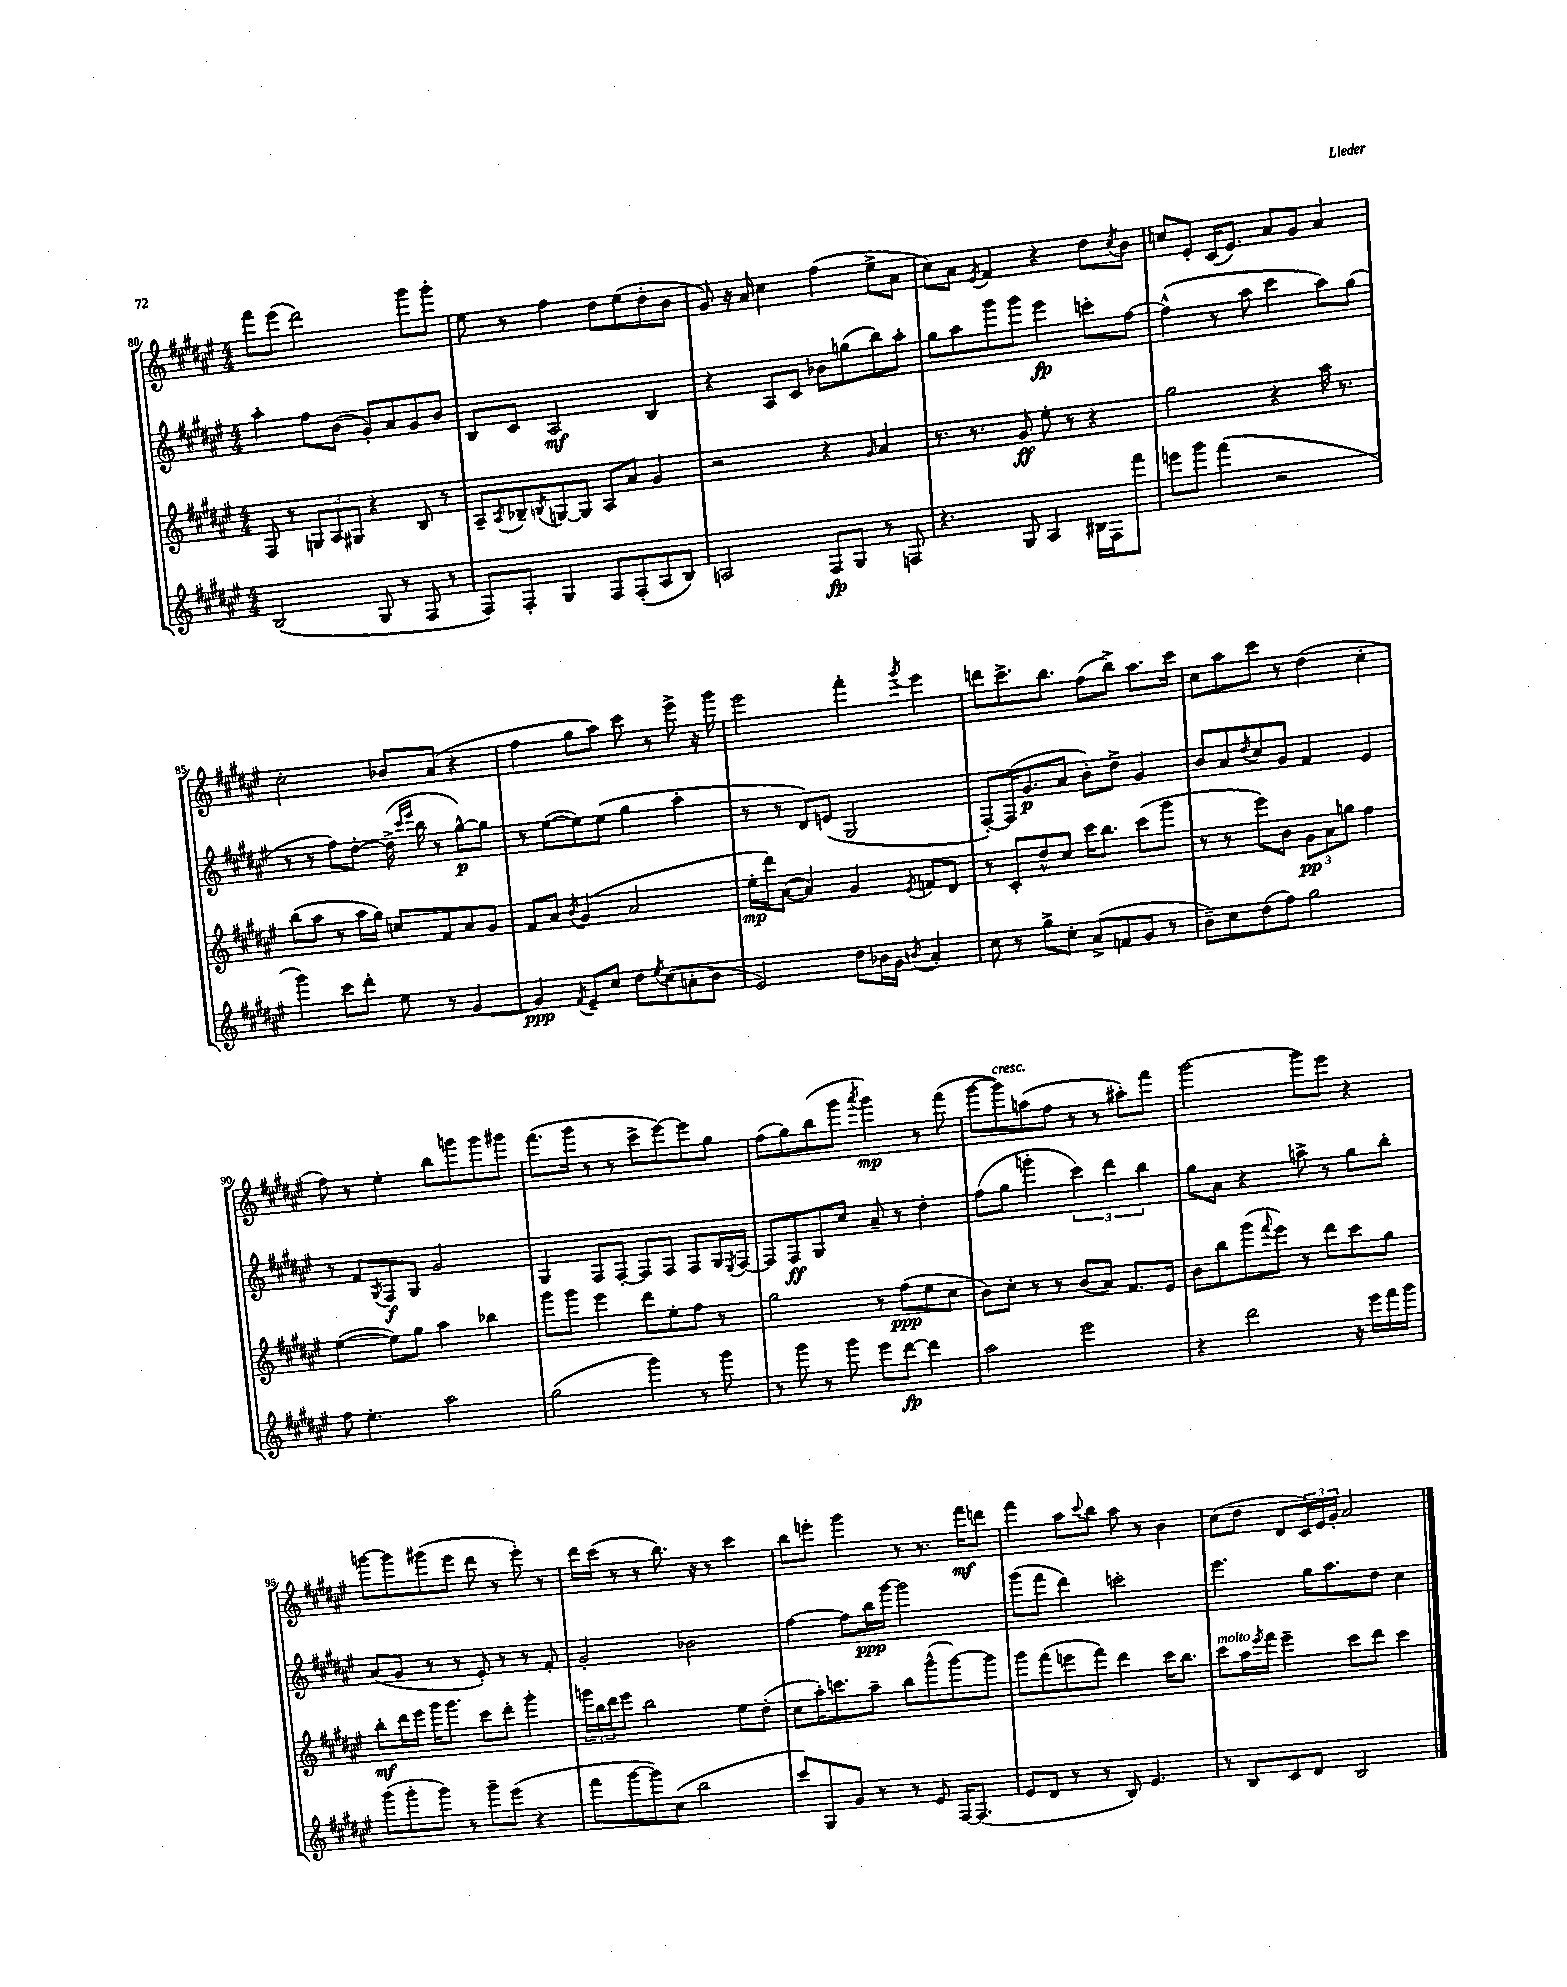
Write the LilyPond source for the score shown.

<<
\new StaffGroup <<
\new Staff = "s0" {
    \clef treble \key fis \major \numericTimeSignature \time 4/4
    fis'''8 eis'''8( dis'''2) gis'''8 gis'''8-. |
    eis''8 r8 fis''4 dis''8 eis''8( dis''8-. b'8 |
    gis'8) r16 ais'16 cis''4 fis''4( eis''8-> ais'8 |
    cis''8) ais'8 \acciaccatura { eis'8 } fis'4 r4 dis''8 \acciaccatura { cis''8 } b'8 |
    c''8 eis'8-. cis'16( eis'8.) ais'8 gis'8 ais'4 |
    cis''2-. bes'8 ais'8( r4 |
    fis''4 gis''8 ais''8) cis'''8 r8 eis'''8-> r16 gis'''16 |
    eis'''2 fis'''4-. \acciaccatura { gis'''8 } eis'''4 |
    d'''8 cis'''8.-> b''8. fis''8( b''8->) ais''8. cis'''16 |
    cis''8 ais''8 cis'''8 r8 dis''4( cis''4-. |
    fis''8) r8 eis''4-. b''8 g'''8 g'''8 gis'''8 |
    fis'''8.( gis'''16 r8 r8 cis'''8-> eis'''8~) eis'''8 gis''8 |
    fis''8( gis''8) b''8( gis'''8 \acciaccatura { ais'''8 } gis'''4\mp) r8 fis'''8( |
    gis'''8~ gis'''8^\markup { \italic "cresc." }) a''8( fis''8 r8 r8 ais''8-.) fis'''8 |
    gis'''2~ gis'''8 eis'''8 r4 |
    g'''8~ g'''8 gis'''8( eis'''8 dis'''8 r8 eis'''8-.) r8 |
    dis'''16 cis'''16( r8 r8 b''8.) r16 r8 cis'''4 |
    b''8 e'''8-. gis'''4 r8 r8. fis'''16\mf d'''8 |
    fis'''4 ais''8 \appoggiatura { cis'''8 } b''8 ais''8 r8 b'4 |
    cis''8( dis''8 dis'8 \tuplet 3/2 { cis'16) eis'16 gis'16-. } ais'2 \bar "|." |
}
\new Staff = "s1" {
    \clef treble \key fis \major \numericTimeSignature \time 4/4
    ais''4-. fis''8 b'8( gis'8-.) ais'8 gis'8 b'8 |
    b8 cis'8 ais2\mf b4 |
    r4 ais8 cis'8 bes'8 g''8( b''8) ais''8-. |
    gis''8 ais''8 gis'''8 gis'''8 eis'''4\fp c'''8-. fis''8~ |
    fis''4-^( r8 ais''8 cis'''4 ais''8) gis''8( |
    r8 r8 fis''8) dis''8~-. dis''16->( \grace { cis'''16 eis'''16 } b''16 r8 gis''8~-^\p) gis''8 |
    r8 eis''8~( eis''8) eis''8( gis''4 ais''4-. |
    r8 r8 dis'8) e'8( gis2 |
    fis8~-.) fis16( gis'8.\p ais'8 b'8-.) dis''8-> gis'4 |
    b'8 ais'8 \acciaccatura { dis''8 } cis''8 gis'8 fis'4 eis'4 |
    r8 fis'8 \acciaccatura { gis8 } fis8\f gis8 gis'2 |
    gis4 fis8 fis8~-. fis8 fis8 fis8 gis16 \acciaccatura { eis8 } fis16~ |
    fis8 fis8\ff gis8 cis''8 ais'8-- r8 dis''4-. |
    fis''8( gis''8 g'''4-. \tuplet 3/2 { cis'''4) dis'''4 b''4 } |
    gis''8 ais'8 r4 a''8-> r8 gis''8 b''8-. |
    ais'8( gis'8 r8 r8 eis'8-.) r8 r8 fis'8-. |
    gis'2-. bes'2 |
    fis''4~ fis''8 b''16\ppp gis'''16~ gis'''2 |
    gis'''8( fis'''8 dis'''4) c'''2-. |
    eis'''4. gis''16 ais''8. dis''8 cis''4 \bar "|." |
}
\new Staff = "s2" {
    \clef treble \key fis \major \numericTimeSignature \time 4/4
    fis8 r8 \tuplet 3/2 { g8 ais8 gis8 } r4 b8 r8 |
    ais8-- \acciaccatura { ais8 } bes8-- \acciaccatura { b8 } g8~ g8 ais8 ais'8 gis'4 |
    r2 r4 \grace { gis'16 } ais'4 |
    r8. r8. gis'8\ff eis''8-. r8 r4 |
    gis''2 r4 ais''16 r8. |
    b''8( ais''8 r8 ais''16 gis''16) c''8 fis'8 ais'8 gis'8 |
    fis'8 ais'8 \acciaccatura { b'8 } gis'4( ais'2 |
    eis''16-.\mp dis'''16) ais'8~( ais'4) gis'4 \acciaccatura { eis'8 } f'8 dis'8 |
    r8 cis'8-. dis''8-^ cis''8 cis'''16 b''8. cis'''8( gis'''8 |
    r8 r8 eis'''8) b'8 \tuplet 3/2 { gis'8\pp ais'8 g''8 } fis''4 |
    eis''4~( eis''8) gis''8 ais''4 bes''4 |
    gis'''8 gis'''8 eis'''4 dis'''8 eis''8-. fis''8 r8 |
    gis''2 r8 fis''8\ppp( eis''8 cis''8 |
    b'8) cis''8-. r8 r8 b'8( ais'8) fis'8. eis'16 |
    b'8 b''8 gis'''8( \appoggiatura { fis'''8 } eis'''8) r8 dis'''8 cis'''8 gis''8 |
    b''8-.\mf dis'''16 eis'''16 gis'''16 gis'''8. cis'''8 dis'''8-. gis'''4-. |
    \tuplet 3/2 { g'''16 b''16 dis'''16 } eis'''8 b''2 eis''8 dis''8-.( |
    cis''8 ais''16-.) c'''8. ais''8-- b''8 gis'''8-^( gis'''8~) gis'''8 |
    gis'''8 fis'''8( e'''8 fis'''8) dis'''4 cis'''16 b''8. |
    cis'''8^\markup { \italic "molto" } ais''16 \acciaccatura { eis'''8 } fis'''16 eis'''4-- cis'''8 dis'''8 cis'''4 \bar "|." |
}
\new Staff = "s3" {
    \clef treble \key fis \major \numericTimeSignature \time 4/4
    b2( gis8 r8 fis8 r8 |
    fis8) fis8-. gis4 fis8 fis8-.( ais8 b8) |
    a2 fis8\fp gis8 r8 f8 |
    r4. gis8 ais4 bis16 fis16 fis'''8 |
    e'''8 gis'''8 fis'''4( r2 |
    gis'''4) cis'''8 dis'''8-. eis''8 r8 gis'4~ |
    gis'4\ppp \acciaccatura { fis'8 } eis'8-- cis''8 dis''8 \acciaccatura { eis''8 } cis''8( a'8-. b'8 |
    eis'2) dis''8 bes'16 gis'16 \acciaccatura { b'8 } ais'4-. |
    cis''8 r8 gis''8-> cis''8-. ais'8->( f'8 gis'8 r8 |
    b'8--) cis''8 dis''8( fis''8) gis''2 |
    fis''8 eis''4.-. ais''2 |
    gis''2( gis'''4) r8 gis'''8 |
    r8 gis'''8 r8 gis'''8 eis'''8 dis'''8~\fp dis'''4 |
    ais''2 eis'''2 |
    r4 dis'''2 r16 eis'''16 fis'''16 gis'''16 |
    gis'''8( gis'''8-. gis'''8) r8 gis'''8-- eis'''8( r4 |
    fis'''8 gis'''8~ gis'''8) cis''8( b''2 |
    cis'''8) gis8 gis'8 r8 r8 eis'8 fis16~ fis8.( |
    eis'8 dis'8 r8 r8 b8) eis'4. |
    r8 b8 cis'8 dis'8 b2 \bar "|." |
}
>>
>>
\layout { \context { \Score currentBarNumber = #80 } }
